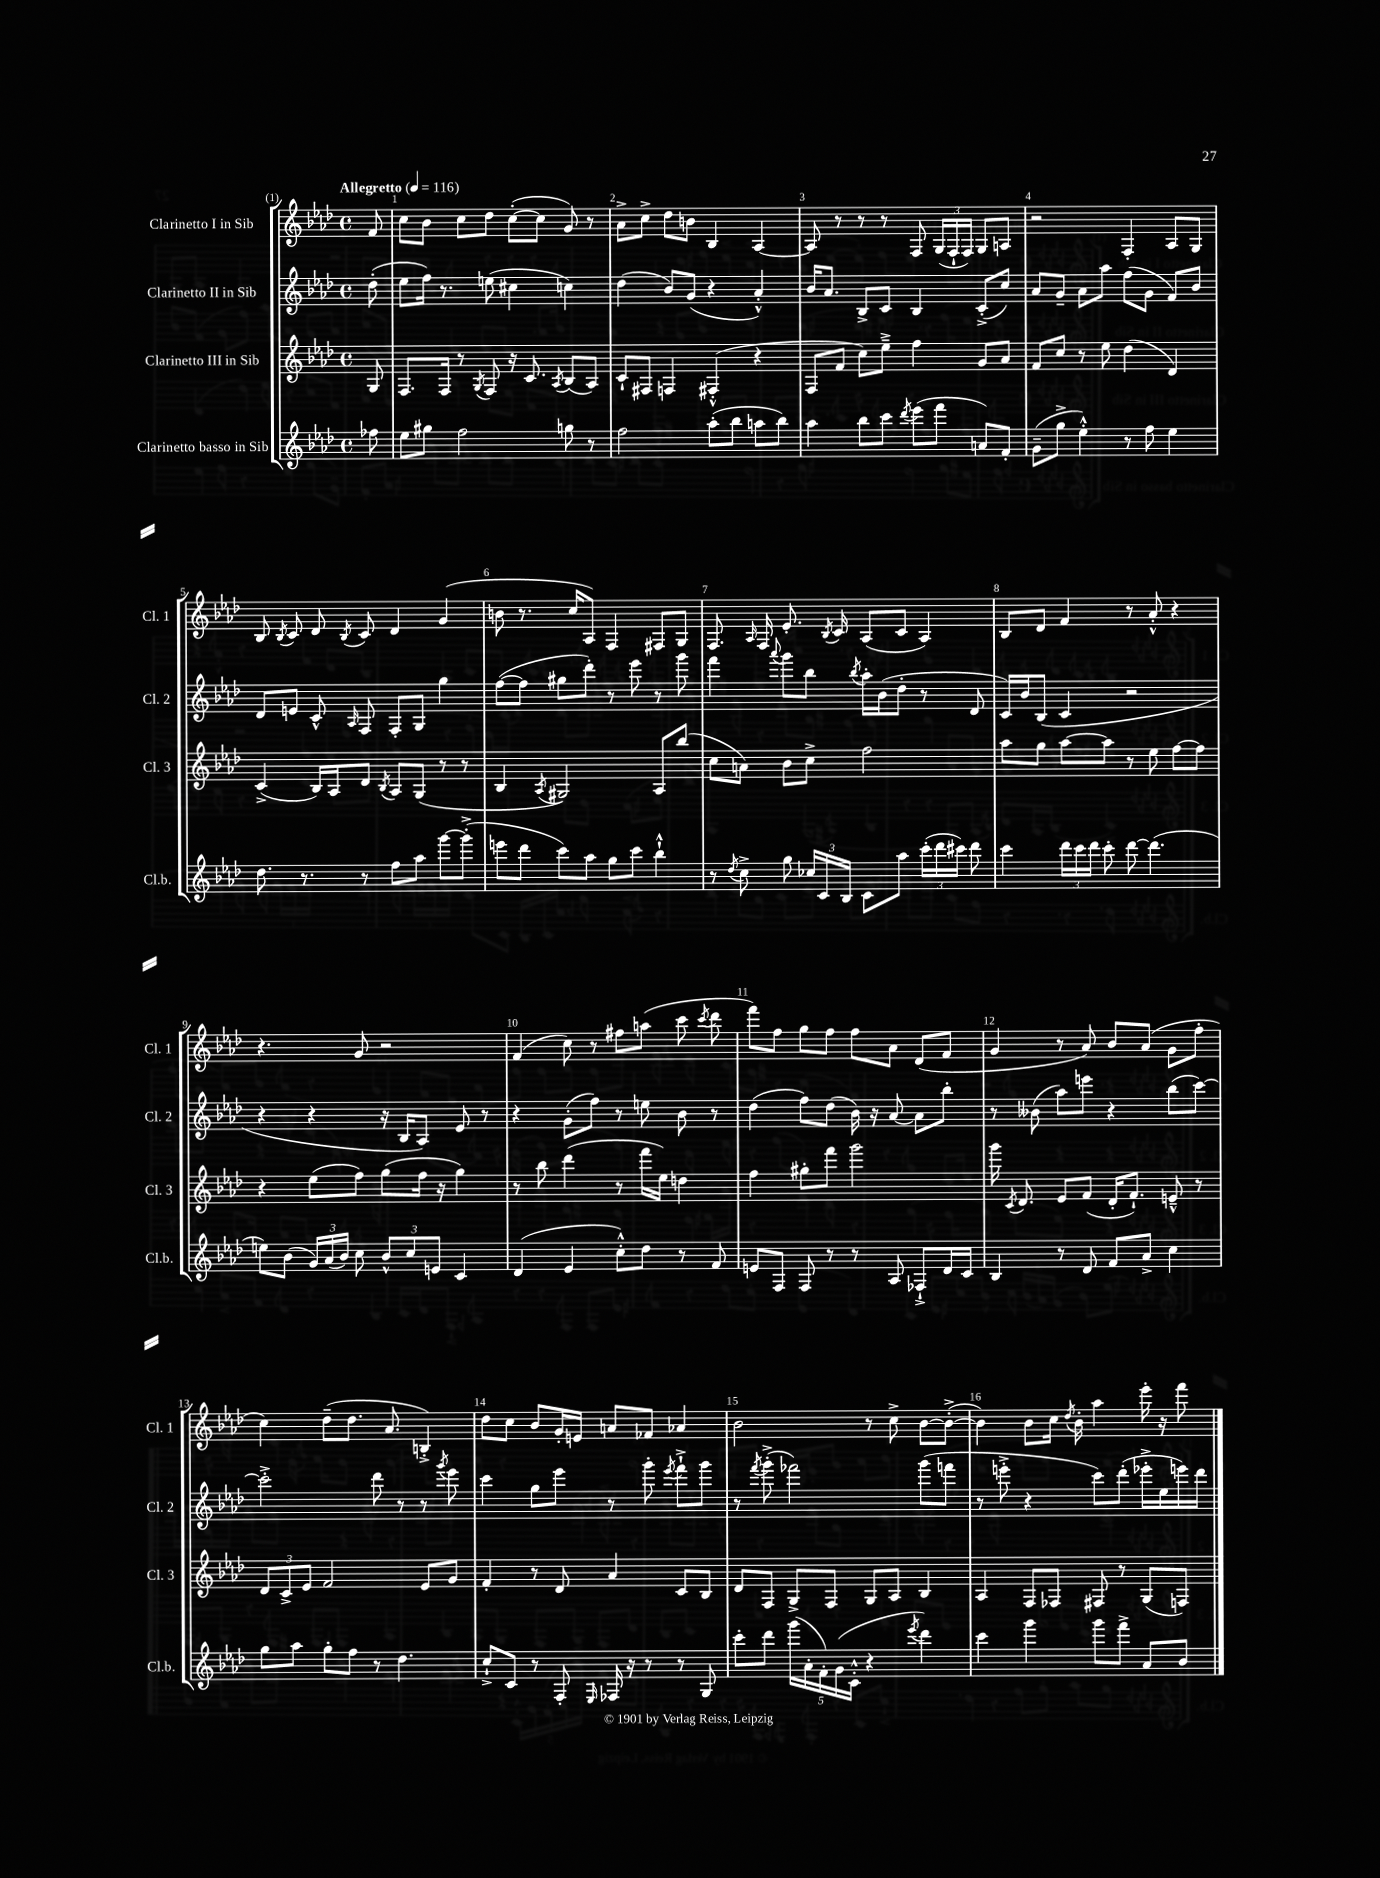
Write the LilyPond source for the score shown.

<<
\new StaffGroup <<
\new Staff = "s0" \with { instrumentName = "Clarinetto I in Sib" shortInstrumentName = "Cl. 1" } {
    \clef treble \key aes \major \defaultTimeSignature \time 4/4 \partial 8 \tempo "Allegretto" 4 = 116
    \autoBeamOff f'8 |
    c''8[ bes'8] c''8[ des''8] c''8[~-.( c''8] g'8) r8 |
    aes'8[-> c''8]-> des''8[ b'8] bes4 aes4~ |
    aes8 r8 r8 r8 f8 \tuplet 3/2 { g16[( f16-! f16]) } g8[ a8] |
    r2 f4-. aes8[ g8] |
    bes8 \acciaccatura { bes8 } c'8 des'8 \acciaccatura { bes8 } c'8 des'4 g'4( |
    b'8 r8. c''16[ aes8]) f4 fis8[ g8] |
    f8. \grace { aes16 } f16 ees'8.-. \acciaccatura { bes8 } c'16 aes8[( c'8] aes4) |
    bes8[ des'8] f'4 r8 aes'8-.-^ r4 |
    r4. g'8 r2 |
    f'4( c''8) r8 fis''8[ a''8]( c'''8 \acciaccatura { c'''8 } des'''8 |
    f'''8[) f''8] g''8[ f''8] f''8[ aes'8] des'8[( f'8] |
    g'4 r8 aes'8) bes'8[ aes'8]( g'8[ f''8]-. |
    c''4) des''8[--( des''8.] aes'8. b4-.->) |
    des''8[ c''8] bes'8[ g'16-. e'16] a'8[ fes'8] aes'4 |
    bes'2 r8 c''8-> bes'8[~ bes'8]~-.->( |
    bes'4) bes'8[ c''16] \acciaccatura { des''8 } bes'16-. aes''4 ees'''16-. r16 f'''8 \bar "|." |
}
\new Staff = "s1" \with { instrumentName = "Clarinetto II in Sib" shortInstrumentName = "Cl. 2" } {
    \clef treble \key aes \major \defaultTimeSignature \time 4/4 \partial 8
    \autoBeamOff des''8-.( |
    ees''8[ f''16]) r8. e''8( cis''4 c''4) |
    des''4( bes'8[) g'8]( r4 aes'4-.-^) |
    bes'16[ aes'8.] bes8[-> c'8] bes4 c'8[-.->( c''8]) |
    aes'8[ g'8]-- aes'8[ aes''8] f''8[( g'8] f'8[) bes'8] |
    des'8[ e'8] c'8-^ \grace { aes16 } f8 f8[-. g8] g''4 |
    f''8[~( f''8] gis''8[ des'''8]-.) r8 ees'''8 r8 g'''8 |
    f'''4 \appoggiatura { aes'''8 } g'''8[ bes''8] \acciaccatura { bes''8 } aes''16[-. bes'16( des''8]-. r8 des'8 |
    c'16[) bes'16 bes8]( c'4 r2 |
    r4 r4 r16 bes16[ aes8]) ees'8 r8 |
    r4 g'8[-.( f''8]) r8 e''8 bes'8 r8 |
    des''4( f''8[) des''8]( bes'16) r16 aes'8~ aes'8[ bes''8]-. |
    r8 beses'8( aes''8[) e'''8] r4 bes''8[( c'''8]~) |
    c'''2-.-> des'''8 r8 r8 \acciaccatura { g'''8 } ees'''8 |
    c'''4 g''8[ ees'''8] r8 g'''8-. \acciaccatura { ees'''8 } f'''8[-!-> g'''8] |
    r8 \acciaccatura { f'''8 } g'''8-.->( fes'''2) g'''8[( f'''8] |
    r8 e'''8-.-> r4 c'''8[) des'''8]-.( ees'''16[-.-> ees''16 e'''16) des'''16] \bar "|." |
}
\new Staff = "s2" \with { instrumentName = "Clarinetto III in Sib" shortInstrumentName = "Cl. 3" } {
    \clef treble \key aes \major \defaultTimeSignature \time 4/4 \partial 8
    \autoBeamOff g8 |
    f8.[ f16] r8 \acciaccatura { g8 } f8 r16 c'8. \acciaccatura { aes8 } bes8[( aes8]) |
    c'8[-! fis8] f4 fis4-.-^( r4 |
    f8[ f'8] c''8[) ees''8]---> f''4 g'8[ aes'8] |
    f'8[ c''8] r8 ees''8 des''4( des'4) |
    c'4->( bes16[) aes16 des'8] \acciaccatura { bes8 } aes8[ g8]( r8 r8 |
    bes4 \acciaccatura { aes8 } gis2) aes8[ bes''8]( |
    c''8[ a'8]) bes'8[ c''8]-> f''2 |
    aes''8[ g''8] aes''8[~ aes''8] r8 ees''8 f''8[~ f''8] |
    r4 ees''8[( f''8]) g''8[( f''16] r16 g''4) |
    r8 bes''8 des'''4( r8 f'''16[ ees''16]) d''4 |
    f''4 gis''8[-. f'''8] g'''2 |
    g'''16 \acciaccatura { c'8 } des'8. ees'8[ f'8]( des'16[-. f'8.]-!) e'8---^ r8 |
    \tuplet 3/2 { des'8[ c'8-> ees'8] } f'2 ees'8[ g'8] |
    f'4-. r8 des'8 aes'4 c'8[ bes8] |
    des'8[ f8] g8[-> f8] g8[ aes8] bes4 |
    aes4 f8[ fes8] fis8 r8 g8[( f8]) \bar "|." |
}
\new Staff = "s3" \with { instrumentName = "Clarinetto basso in Sib" shortInstrumentName = "Cl.b." } {
    \clef treble \key aes \major \defaultTimeSignature \time 4/4 \partial 8
    \autoBeamOff fes''8 |
    ees''8[ gis''8] f''2 g''8 r8 |
    f''2 aes''8[-.( bes''8] a''8[ bes''8]) |
    aes''4 bes''8[ c'''8] \acciaccatura { des'''8 } ees'''8[( f'''8] a'8[) f'8]-. |
    g'8[--( g''8]-> ees''4-.-^) r8 f''8 ees''4 |
    des''8. r8. r8 f''8[ aes''8] g'''8[~ g'''8]-.->( |
    e'''8[ des'''8] c'''8[) aes''8] g''8[ c'''8] bes''4-!-^ |
    r8 \acciaccatura { des''8 } c''8-> g''8 \tuplet 3/2 { ces''16[ c'16 bes16] } c'8[ aes''8] \tuplet 3/2 { c'''16[-.( des'''16 cis'''16]) } des'''8 |
    c'''4 \tuplet 3/2 { des'''16[ c'''16 des'''16] } c'''8-. des'''8~ des'''4.( |
    e''8[) bes'8]( \tuplet 3/2 { g'16[) aes'16( bes'16]) } c''8 \tuplet 3/2 { bes'8[-^ c''8 e'8] } c'4 |
    des'4( ees'4 c''8[-.-^) des''8] r8 f'8 |
    e'8[ f8] f8 r8 r8 aes8 fes8[-!-> des'16 c'16] |
    bes4 r8 des'8 f'8[ aes'8]-> c''4 |
    g''8[ aes''8] g''8[-. f''8] r8 des''4. |
    c''8[-!-> c'8] r8 f8-. \grace { ees16 } fes16 r16 r8 r8 g8 |
    c'''8[-. des'''8] \tuplet 5/4 { g'''16[( aes'16-. f'16-.) g'16( c'16]-.-^ } r4 \acciaccatura { ees'''8 } des'''4) |
    c'''4 g'''4 g'''8[ f'''8]-> aes'8[ bes'8] \bar "|." |
}
>>
>>
\layout { \context { \Score \override BarNumber.break-visibility = ##(#f #t #t) barNumberVisibility = #all-bar-numbers-visible } }
